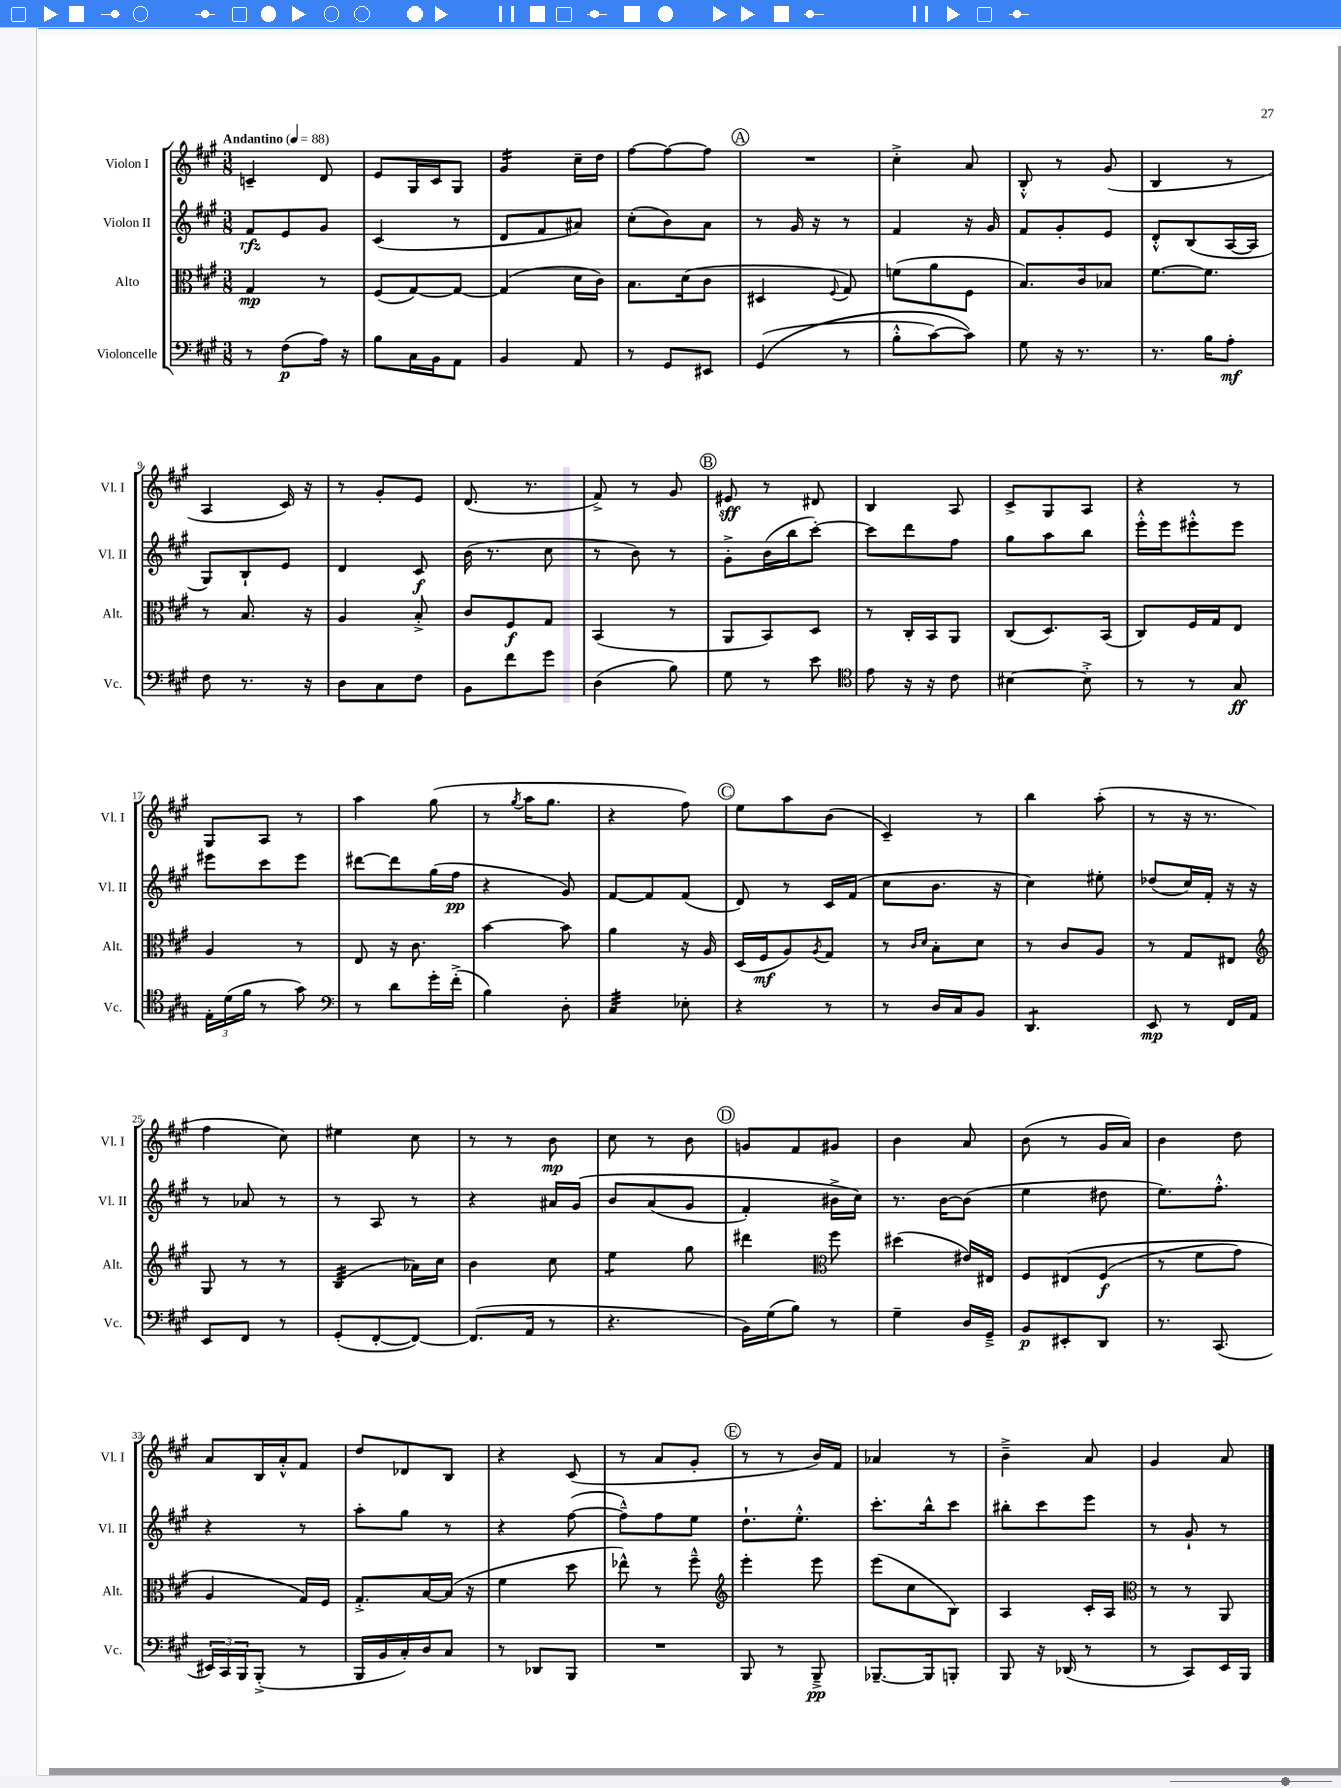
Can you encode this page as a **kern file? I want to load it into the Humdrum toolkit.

**kern	**kern	**kern	**kern
*staff4	*staff3	*staff2	*staff1
*clefF4	*clefC3	*clefG2	*clefG2
*k[f#c#g#]	*k[f#c#g#]	*k[f#c#g#]	*k[f#c#g#]
*M3/8	*M3/8	*M3/8	*M3/8
*MM88	*MM88	*MM88	*MM88
8r	4G#	8f#	4c~
(8F#	.	8e	.
16A)	8r	8g#	8d
16r	.	.	.
=	=	=	=
8B	(8F#	(4c#	8e
16C#	[8G#)	.	16G#
16BB	.	.	16c#
8AA	8G#_	8r	8G#
=	=	=	=
4BB	(4G#]	8d	4g#
.	.	8f#	.
8AA	16d	8a#)	16cc#~
.	16c#)	.	16dd
=	=	=	=
8r	8.B	(8cc#'	[8ff#
8GG#	.	8b)	8ff#_
.	(16d	.	.
8EE#	8c#	8a	8ff#]
=	=	=	=
&((4GG#	4D#	8r	4.r
.	.	16g#	.
.	.	16r	.
.	8qqF#	.	.
8r	8G#)	8r	.
=	=	=	=
8B'^^	(8f	4f#	4cc#'^
[8c#)	8a	.	.
8c#]&)	8F#	16r	8a
.	.	16g#	.
=	=	=	=
8G#	8.B)	8f#	8B'^^
16r	.	8g#'	8r
8.r	16c#	.	.
.	8B-	8e	(8g#
=	=	=	=
8.r	[8.f#	8d'^^	4B
.	.	(8B	.
16B	8.f#]	.	.
8A'	.	[16A	8r
.	.	16A]	.
=	=	=	=
8F#	8r	8G#)	4A
8.r	8.B	8B`	.
.	.	8e	16c#)
16r	16r	.	16r
=	=	=	=
8D	4A	4d	8r
8C#	.	.	8g#'
8F#	8B'^	8c#	8e
=	=	=	=
8BB	8c#	(16b	(8.d
.	.	8.r	.
8f#	8F#	.	.
.	.	.	8.r
8g#	8G#	8cc#	.
=	=	=	=
(4D	(4BB	8r	8f#^)
.	.	8b)	8r
8B)	8r	8r	8g#
=	=	=	=
8G#	8AA	8g#'^	8e#
8r	8BB)	(16b	8r
.	.	16bb	.
8e	8D	[8ccc#')	8d#
=	=	=	=
*clefC4	*	*	*
8e	8r	8ccc#]	4B
16r	16C#'	8ddd	.
16r	16BB	.	.
8c#	8AA	8ff#	8A
=	=	=	=
[4B#	(8C#	8gg#	8c#^
.	8.D)	8aa	8G#
8B#'^]	.	8bb	8A
.	(16BB	.	.
=	=	=	=
8r	8C#)	16eee'^^	4r
.	.	16eee	.
8r	16F#	8eee#'^^	.
.	16G#	.	.
8G#	8E	8eee#	8r
=	=	=	=
24E'	4A	8eee#	8G#
(24d	.	.	.
24f#	.	.	.
8r	.	8ccc#	8A
8g#)	8r	8eee#	8r
=	=	=	=
*clefF4	*	*	*
8r	8E	[8ddd#	4aa
8d	16r	8ddd#]	.
.	8.c#	.	.
16g#'	.	(16gg#	(8gg#
(16f#'^	.	16ff#	.
=	=	=	=
4B)	[4b	4r	8r
.	.	.	8qgg#
.	.	.	16aa
.	.	.	8.gg#
8D'	8b]	8g#)	.
=	=	=	=
4C#	4a	[8f#	4r
.	.	8f#]	.
8E-'	16r	(8f#	8ff#)
.	16A	.	.
=	=	=	=
4r	(16D	8d)	8ee
.	16F#	.	.
.	8A)	8r	8aa
.	8qA	.	.
8r	8G#	16c#	(8b
.	.	(16f#	.
=	=	=	=
8r	8r	8cc#	4c#~)
.	16qqc#	.	.
.	16qqd	.	.
16D	8B'	8.b	.
16C#	.	.	.
8BB	8d	.	8r
.	.	16r	.
=	=	=	=
4.DD	8r	4cc#)	4bb
.	8c#	.	.
.	8A	8ee#'	(8aa'
=	=	=	=
8EE	8r	(8dd-	8r
8r	8G#	16cc#)	16r
.	.	16f#'	8.r
16FF#	8E#	16r	.
16AA	.	16r	.
=	=	=	=
*	*clefG2	*	*
8EE	8G#	8r	4ff#
8FF#	8r	8a-	.
8r	8r	8r	8cc#)
=	=	=	=
(8GG#'	(4B	8r	4ee#
[8FF#'	.	8A	.
8FF#_)	16a-)	8r	8cc#
.	16cc#	.	.
=	=	=	=
(8.FF#]	4b	4r	8r
.	.	.	8r
16AA	.	.	.
8r	8cc#	16a#	8b
.	.	&(16g#	.
=	=	=	=
4.r	4ee	8b	8cc#
.	.	(8a	8r
.	8gg#	8g#	8b
=	=	=	=
16BB)	4ddd#	4f#')	8g
(16G#	.	.	.
8B)	.	.	8f#
*	*clefC3	*	*
8r	8ff#	16b#^	8g#
.	.	16cc#&)	.
=	=	=	=
4G#~	(4dd#	8.r	4b
.	.	[16b	.
16D	16e#)	(8b]	8a
16GG#~^	16E#	.	.
=	=	=	=
8BB	8F#	4ee	(8b
8EE#'	&(8E#	.	8r
8DD	(8F#	8dd#	16g#
.	.	.	16a)
=	=	=	=
8.r	8r	8.ee)	4b
.	8f#	.	.
(8.CC#	.	8.ff#'^^	.
.	8g#)	.	8dd
=	=	=	=
24EE#)	4A	4r	8a
24CC#	.	.	.
24BBB	.	.	.
(8BBB'^	.	.	16B
.	.	.	16a'^^
8r	16G#&)	8r	8f#
.	16F#	.	.
=	=	=	=
16BBB	8.G#'^	8aa'	8dd
16BB	.	.	.
16C#')	.	8gg#	8d-
16D	[16B	.	.
8C#	(16B]	8r	8B
.	16r	.	.
=	=	=	=
8r	4f#	4r	4r
8DD-	.	.	.
8BBB	8dd	([8ff#	(8c#
=	=	=	=
4.r	8ee-^^)	8ff#~^^])	8r
.	8r	8ff#	8a
.	8ff#~^^	8ee	8g#'
=	=	=	=
*	*clefG2	*	*
8BBB	4eee'	8.dd`	8r
8r	.	.	8r
.	.	8.ee'^^	.
8BBB~^	8eee	.	16b)
.	.	.	16f#
=	=	=	=
[8.BBB-~	(8eee	8.ccc#'	4a-
.	8cc#	.	.
16BBB-]	.	16bb^^	.
8BBB'	8B)	8ccc#	8r
=	=	=	=
8BBB	4A	8bb#'	4b~^
16r	.	8ccc#	.
(16DD-	.	.	.
8r	16c#'	8eee	8a
.	16A	.	.
=	=	=	=
*	*clefC3	*	*
8r	8r	8r	4g#
8CC#)	8r	8g#`	.
16EE	8AA	8r	8a
16BBB	.	.	.
==	==	==	==
*-	*-	*-	*-
